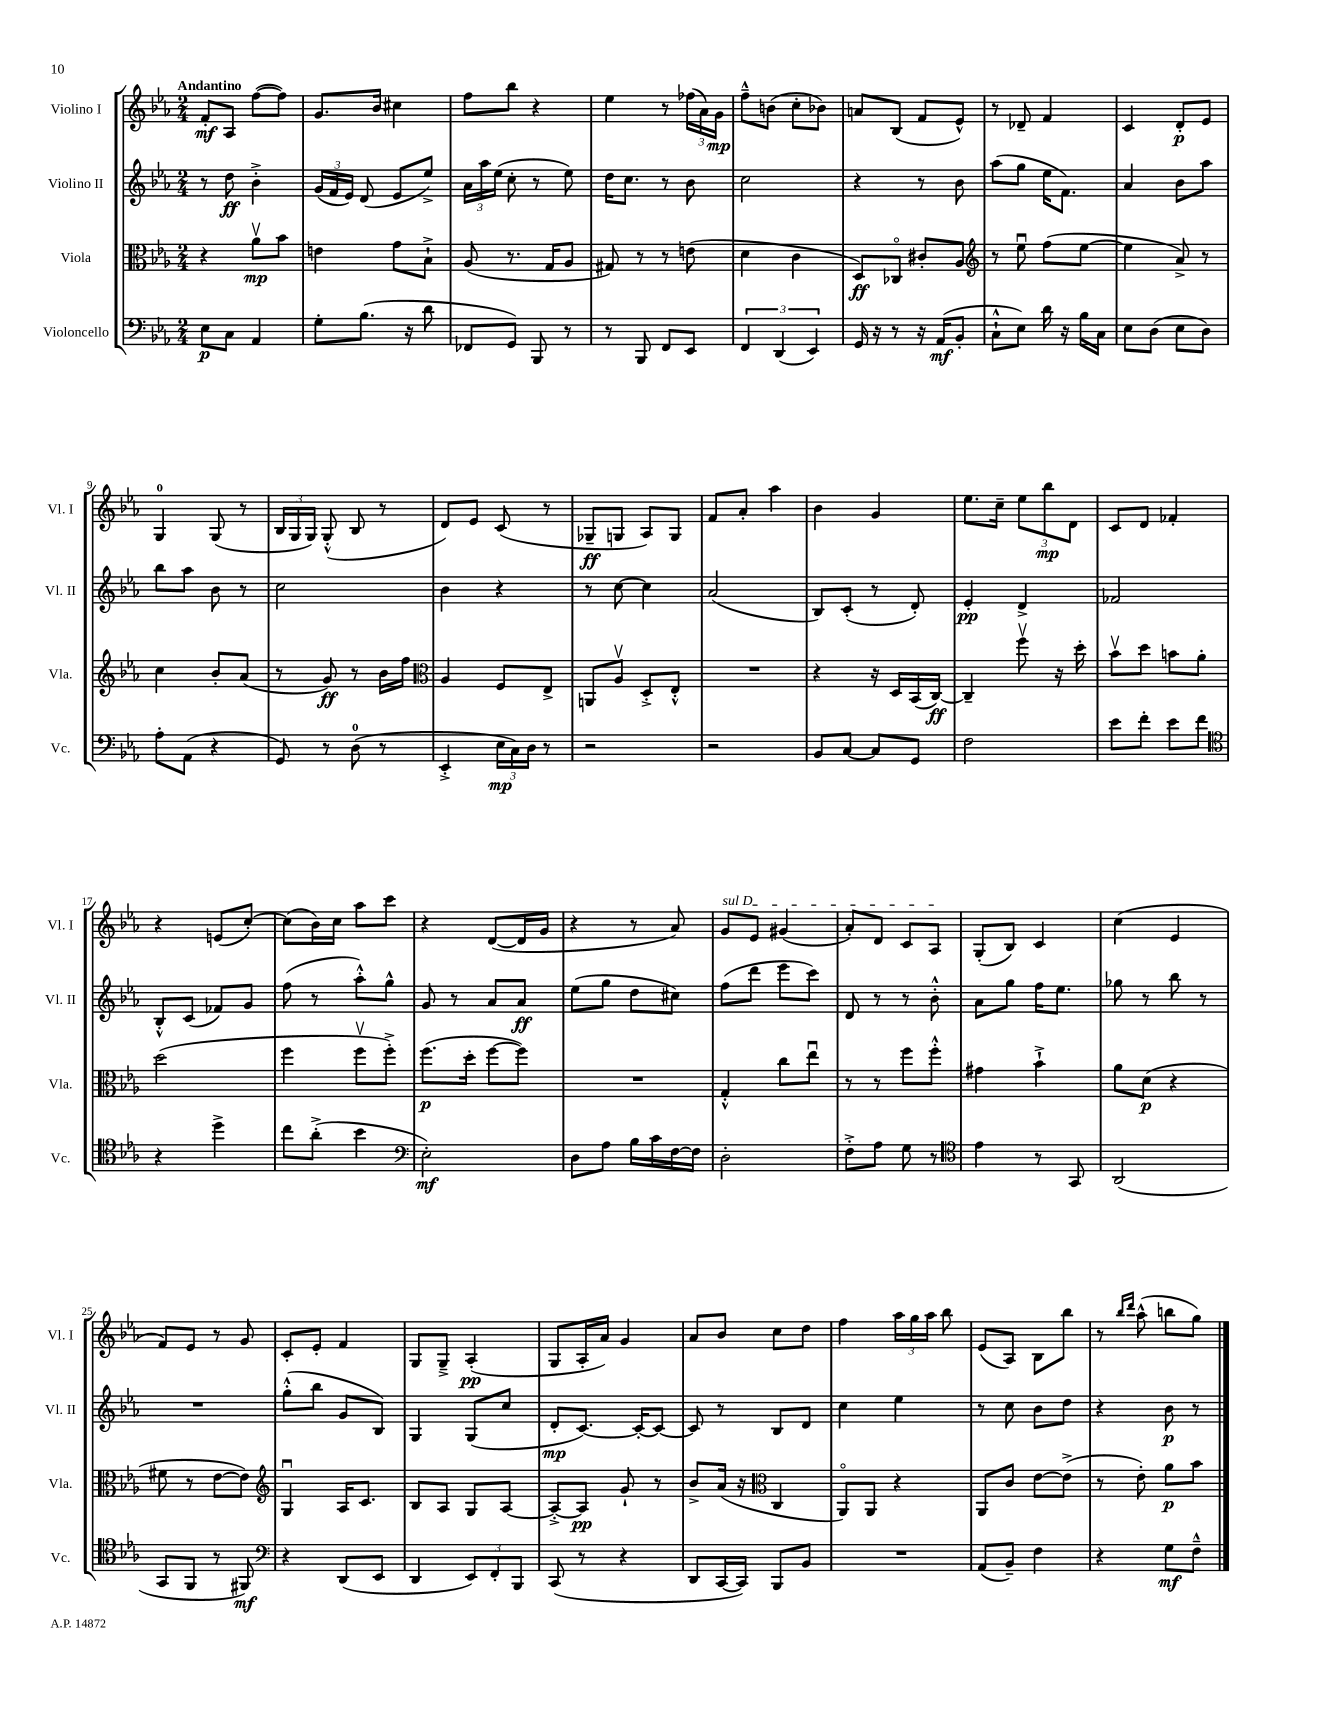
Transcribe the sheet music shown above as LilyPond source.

<<
\new StaffGroup <<
\new Staff = "s0" \with { instrumentName = "Violino I" shortInstrumentName = "Vl. I" } {
    \clef treble \key ees \major \numericTimeSignature \time 2/4 \tempo "Andantino"
    \autoBeamOff f'8[-.\mf aes8] f''8[~( f''8]) |
    g'8.[ bes'16] cis''4 |
    f''8[ bes''8] r4 |
    ees''4 r8 \tuplet 3/2 { fes''16[( aes'16) g'16]\mp } |
    f''8[---^ b'8]( c''8[-. bes'8]) |
    a'8[ bes8]( f'8[ ees'8]-^) |
    r8 des'8-- f'4 |
    c'4 d'8[-.\p ees'8] |
    g4-0 g8( r8 |
    \tuplet 3/2 { bes16[ g16 g16]) } g8-.-^( bes8 r8 |
    d'8[) ees'8] c'8( r8 |
    ges8[--\ff g8] aes8[) g8] |
    f'8[ aes'8]-. aes''4 |
    bes'4 g'4 |
    ees''8.[ c''16]-- \tuplet 3/2 { ees''8[ bes''8\mp d'8] } |
    c'8[ d'8] fes'4-. |
    r4 e'8[( c''8]~-.) |
    c''8[( bes'16) c''16] aes''8[ c'''8] |
    r4 d'8[~( d'16 g'16] |
    r4 r8 aes'8) |
    \once \override TextSpanner.bound-details.left.text = \markup { \italic "sul D" } g'8[\startTextSpan ees'8] gis'4( |
    aes'8[-.) d'8] c'8[ aes8]\stopTextSpan |
    g8[-.( bes8]) c'4 |
    c''4( ees'4 |
    f'8[) ees'8] r8 g'8 |
    c'8[-. ees'8]-. f'4 |
    g8[ g8]---> aes4-.\pp( |
    g8[ aes16-. aes'16]) g'4 |
    aes'8[ bes'8] c''8[ d''8] |
    f''4 \tuplet 3/2 { aes''16[ g''16 aes''16] } bes''8 |
    ees'8[( aes8]) bes8[ bes''8] |
    r8 \grace { bes''16[ d'''16] } aes''8-^( b''8[ g''8]) \bar "|." |
}
\new Staff = "s1" \with { instrumentName = "Violino II" shortInstrumentName = "Vl. II" } {
    \clef treble \key ees \major \numericTimeSignature \time 2/4
    \autoBeamOff r8 d''8\ff bes'4-.-> |
    \tuplet 3/2 { g'16[( f'16 ees'16]) } d'8( ees'8[ ees''8]->) |
    \tuplet 3/2 { aes'16[ aes''16 ees''16]( } c''8-. r8 ees''8) |
    d''16[ c''8.] r8 bes'8 |
    c''2 |
    r4 r8 bes'8 |
    aes''8[( g''8] ees''16[ f'8.]) |
    aes'4 bes'8[ aes''8] |
    bes''8[ aes''8] bes'8 r8 |
    c''2 |
    bes'4 r4 |
    r8 c''8~ c''4 |
    aes'2( |
    bes8[) c'8]-.( r8 d'8-.) |
    ees'4-.\pp d'4-> |
    fes'2 |
    bes8[-.-^ c'8]( fes'8[) g'8] |
    f''8( r8 aes''8[-.-^) g''8]-^ |
    g'8 r8 aes'8[ aes'8]\ff |
    ees''8[( g''8] d''8[ cis''8]) |
    f''8[( d'''8] ees'''8[ c'''8]) |
    d'8 r8 r8 bes'8-.-^ |
    aes'8[ g''8] f''16[ ees''8.] |
    ges''8 r8 bes''8 r8 |
    R2 |
    g''8[-.-^( bes''8] g'8[ bes8]) |
    g4 g8[( c''8] |
    d'8[-.\mp c'8.]~) c'16[~-. c'8]~ |
    c'8 r8 bes8[ d'8] |
    c''4 ees''4 |
    r8 c''8 bes'8[ d''8] |
    r4 bes'8\p r8 \bar "|." |
}
\new Staff = "s2" \with { instrumentName = "Viola" shortInstrumentName = "Vla." } {
    \clef alto \key ees \major \numericTimeSignature \time 2/4
    \autoBeamOff r4 aes'8[\upbow\mp bes'8] |
    e'4 g'8[ bes8]-!-> |
    aes8( r8. g16[ aes8] |
    gis8) r8 r8 e'8( |
    d'4 c'4 |
    d8[\ff) ces8]\flageolet cis'8[-. aes8] |
    \clef treble r8 ees''8\downbow f''8[( ees''8]~ |
    ees''4 aes'8->) r8 |
    c''4 bes'8[-. aes'8]( |
    r8 g'8\ff) r8 bes'16[ f''16] |
    \clef alto aes4 f8[ ees8]-> |
    a,8[ aes8]\upbow d8[-.-> ees8]-.-^ |
    R2 |
    r4 r16 d16[ bes,16( c16]~\ff) |
    c4-- f''8\upbow r16 d''16-. |
    bes'8[\upbow d''8] b'8[ aes'8]-. |
    d''2( |
    f''4 f''8[\upbow f''8]-.->) |
    f''8.[\p( d''16]-. f''8[~ f''8]) |
    R2 |
    g4-.-^ c''8[ ees''8]\downbow |
    r8 r8 f''8[ f''8]-.-^ |
    gis'4 bes'4-!-> |
    aes'8[ d'8]\p( r4 |
    fis'8 r8 ees'8[~ ees'8]) |
    \clef treble g4\downbow aes16[ c'8.] |
    bes8[ aes8] g8[ aes8]~ |
    aes8[~-.-> aes8]\pp g'8-! r8 |
    bes'8[-> aes'16]( r16 \clef alto c4 |
    aes,8[\flageolet) aes,8] r4 |
    aes,8[ c'8] ees'8[~ ees'8]->( |
    r8 ees'8-.) aes'8[\p bes'8] \bar "|." |
}
\new Staff = "s3" \with { instrumentName = "Violoncello" shortInstrumentName = "Vc." } {
    \clef bass \key ees \major \numericTimeSignature \time 2/4
    \autoBeamOff ees8[\p c8] aes,4 |
    g8[-. bes8.]( r16 d'8 |
    fes,8[ g,8]) bes,,8 r8 |
    r8 bes,,8 f,8[ ees,8] |
    \tuplet 3/2 { f,4 d,4( ees,4) } |
    g,16 r16 r8 r16 aes,16[\mf( bes,8]-. |
    c8[-!-^ ees8]) d'16 r16 bes16[ c16] |
    ees8[ d8]( ees8[ d8]) |
    aes8[-. aes,8]( r4 |
    g,8) r8 d8-0( r8 |
    ees,4-.-> \tuplet 3/2 { ees16[\mp c16) d16] } r8 |
    r2 |
    r2 |
    bes,8[ c8]~ c8[ g,8] |
    f2 |
    ees'8[ f'8]-. ees'8[ f'8] |
    \clef tenor r4 d''4-> |
    c''8[ aes'8]-.->( bes'4 |
    \clef bass ees2-.\mf) |
    d8[ aes8] bes16[ c'16 f16~ f16] |
    d2-. |
    f8[-.-> aes8] g8 r8 |
    \clef tenor ees'4 r8 g,8 |
    aes,2( |
    g,8[ f,8] r8 fis,8\mf) |
    \clef bass r4 d,8[( ees,8] |
    d,4 \tuplet 3/2 { ees,8[) f,8-. bes,,8] } |
    c,8( r8 r4 |
    d,8[ c,16~ c,16]) bes,,8[ bes,8] |
    R2 |
    aes,8[( bes,8]--) f4 |
    r4 g8[\mf f8]---^ \bar "|." |
}
>>
>>
